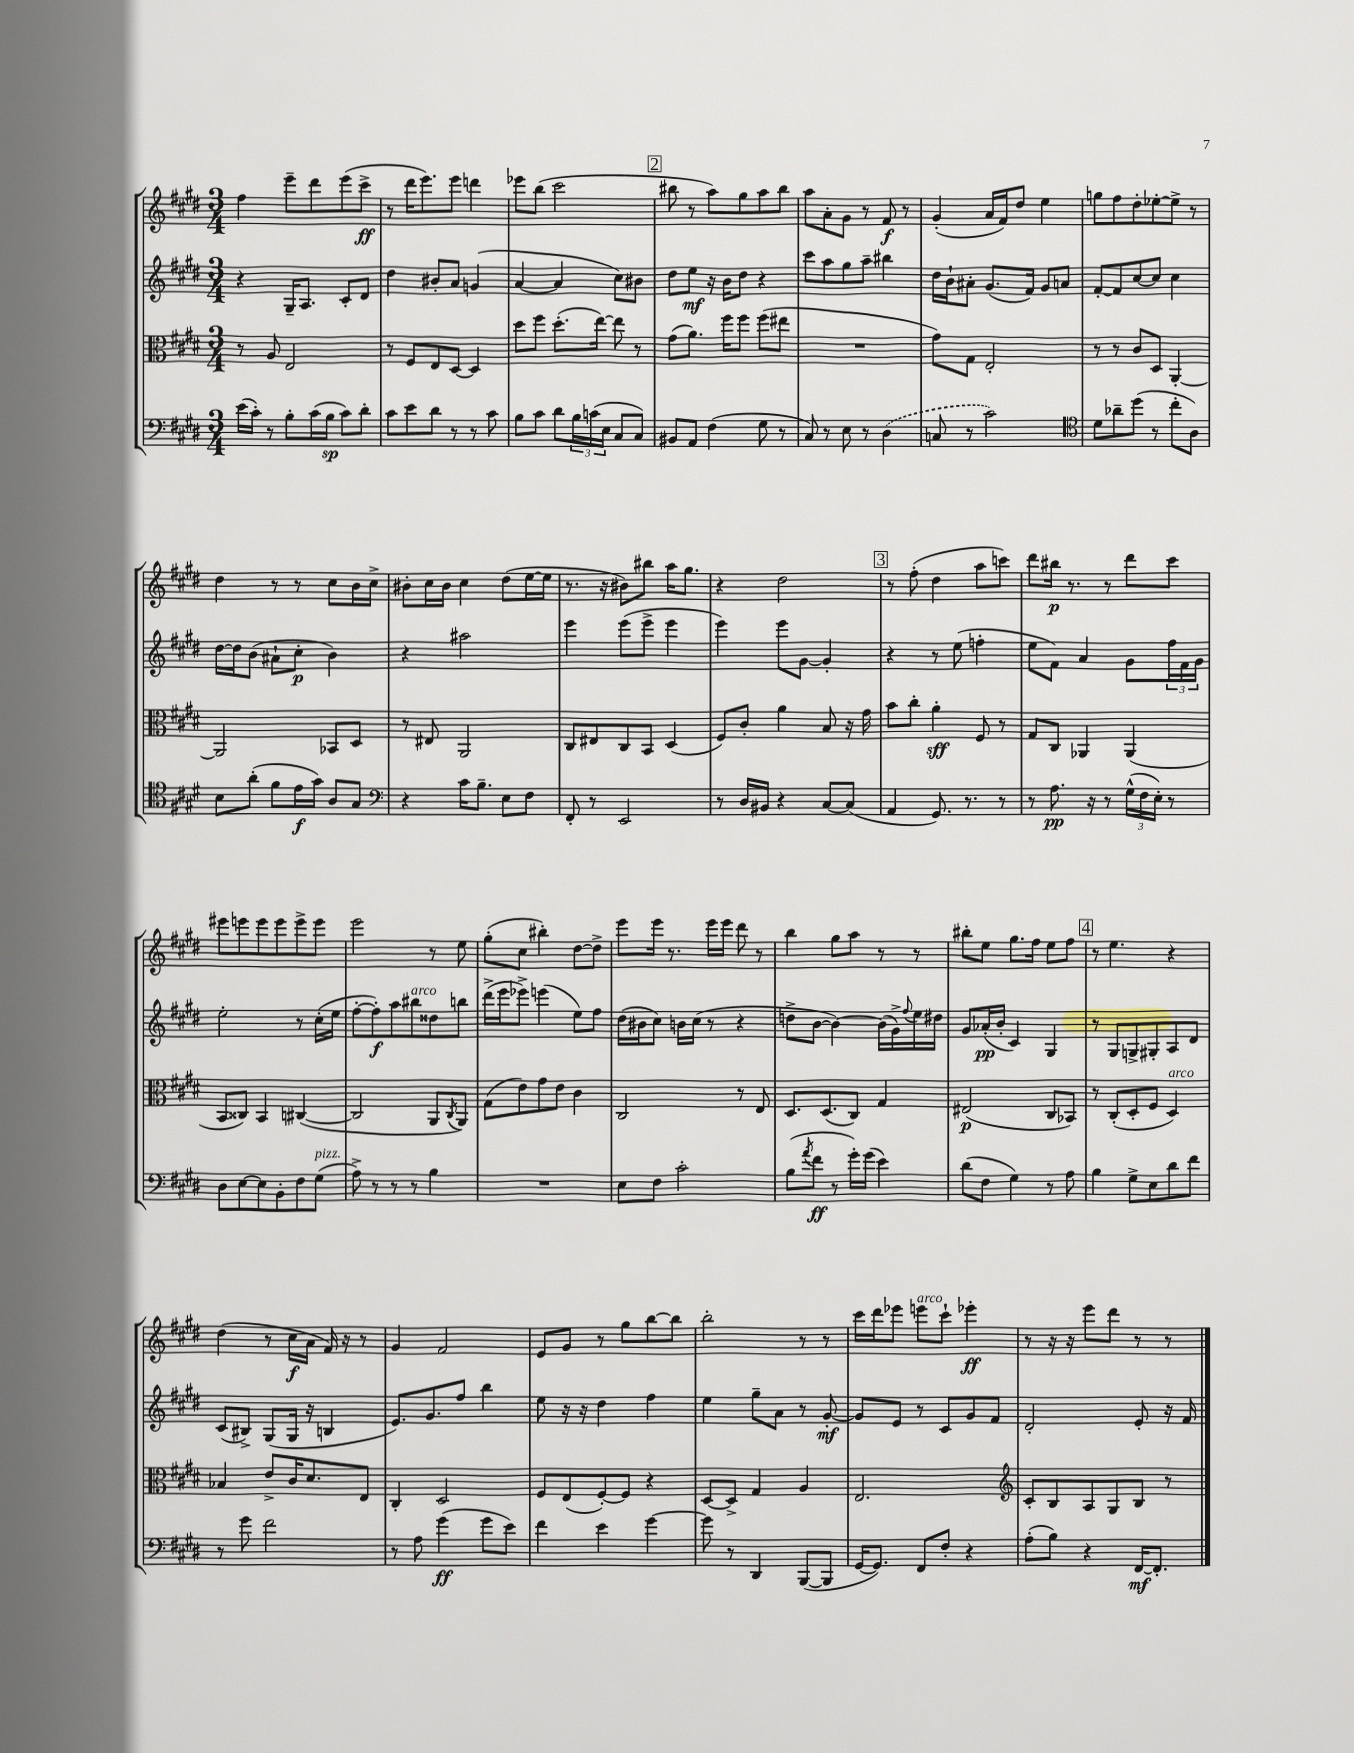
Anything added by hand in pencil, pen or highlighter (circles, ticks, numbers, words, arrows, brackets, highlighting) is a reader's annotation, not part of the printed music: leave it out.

**kern	**kern	**kern	**kern
*staff4	*staff3	*staff2	*staff1
*clefF4	*clefC3	*clefG2	*clefG2
*k[f#c#g#d#]	*k[f#c#g#d#]	*k[f#c#g#d#]	*k[f#c#g#d#]
*M3/4	*M3/4	*M3/4	*M3/4
(16e	8r	4r	4ff#
16c#')	.	.	.
8r	8A	.	.
8B'	2E	16G#~	8eee~
.	.	8.A	.
(16c#	.	.	8ddd#
16B	.	.	.
8c#)	.	8c#'	(8eee
8d#'	.	8d#	8ccc#^
=	=	=	=
8c#	8r	4dd#	8r
8e	8F#	.	16ddd#
.	.	.	8.eee)
8d#	8E	8b#'	.
8r	[8D#	8a	8eee
8r	4D#]	(4g	4ddd
8c#	.	.	.
=	=	=	=
8B	8dd#	[4a	8eee-
8c#	8ff#	.	(8bb
8d#	(8.dd#'	4a]	2ccc#
24B	.	.	.
(24c	.	.	.
.	[16ee)	.	.
24E	.	.	.
8C#	8ee]	8cc#)	.
8C#)	8r	8b#	.
=	=	=	=
8BB#	(8g#	8dd#	8bb#
8AA	8.a)	8ee	8r
(4F#	.	16r	8aa)
.	16ff#	16b	.
.	8ff#	8dd#	8gg#
8G#	(8ff#	4r	8aa
8r	8ee#	.	8bb#
=	=	=	=
8C#)	2.r	8ccc#	8aa
8r	.	8aa	8a'
8E	.	8gg#	8g#
8r	.	8aa~	8r
(4D#	.	4bb#	8f#
.	.	.	8r
=	=	=	=
8C	8g#)	16dd#	(4g#'
.	.	16b`	.
8r	8G#	8a#'	.
2c#)	2E'	(8.g#	16a
.	.	.	16f#)
.	.	.	8dd#
.	.	16f#)	.
.	.	8g#	4ee
.	.	8a	.
=	=	=	=
*clefC4	*	*	*
8d#	8r	[8f#'	8gg
8a-~	8r	8f#]	8ff#
(8dd#	8c#	[8cc#	8dd#'
8r	8D#	8cc#]	[8ee-'
8cc#'	[4AA'	4cc#	8ee-^]
8A)	.	.	8r
=	=	=	=
8B	2AA]	[16dd#	4dd#
.	.	16dd#]	.
(8a'	.	(8b	.
8f#	.	8a#`	8r
16e	.	8cc#'	8r
16g#)	.	.	.
8A	8BB-	4b)	8cc#
8G#	8D#	.	16b
.	.	.	16cc#^
=	=	=	=
*clefF4	*	*	*
4r	8r	4r	8b#'
.	8E#	.	16cc#
.	.	.	16b#
16c#	2AA	2aa#	4cc#
8.B~	.	.	.
8E	.	.	(8dd#
8F#	.	.	[16ee
.	.	.	16ee]
=	=	=	=
8FF#'	8C#	4eee	8.r
8r	8E#	.	.
.	.	.	16r
2EE	8C#	(8eee	8b#)
.	8BB	8eee^	8bb#
.	(4D#	4eee	16aa
.	.	.	8.gg#
=	=	=	=
8r	8F#)	4eee)	4r
16D#	8c#'	.	.
16BB#	.	.	.
4r	4a	8eee	2dd#
.	.	[8g#	.
[8C#	8B	4g#']	.
(8C#]	16r	.	.
.	16g#	.	.
=	=	=	=
4AA	8b	4r	8r
.	8cc#'	.	(8ff#'
8.GG#)	4a'	8r	4dd#
.	.	(8ee	.
8.r	.	.	.
.	8F#	4ff'	8aa
8r	8r	.	8ccc)
=	=	=	=
8r	8G#	8ee	8ddd#
8.A	8C#	8f#)	16bb#
.	.	.	8.r
.	4AA-	4a	.
16r	.	.	.
8r	.	.	8r
(24G#^^	(4AA-	8g#	8ddd#
24F#	.	.	.
24E')	.	.	.
8r	.	24ff#	8ccc#
.	.	24f#	.
.	.	24g#	.
=	=	=	=
8D#	8BB	2ee'	8eee#
[8E	8C##)	.	8eee
8E]	4BB	.	8eee
8BB'	.	.	8eee
8F#	([4C#	8r	8eee^
(8G#	.	(16cc#'	8eee
.	.	16ee	.
=	=	=	=
8A^)	2C#]	[8ff#'	2eee
8r	.	8ff#'])	.
8r	.	8aa	.
8r	.	8bb#	.
4B	8AA	8dd##	8r
.	8qC#	.	.
.	8AA)	8bb	8ee
=	=	=	=
2.r	(8G#	(16ddd#^	(8gg#'
.	.	16eee	.
.	8e)	8eee-^)	8cc#
.	8g#	(4eee	4bb#')
.	8e	.	.
.	4c#	8ee)	[8dd#
.	.	8ff#	8dd#^]
=	=	=	=
8E	2C#	(16dd#	8eee
.	.	16b#	.
8F#	.	8cc#)	16eee
.	.	.	8.r
2c#'	.	16b	.
.	.	(16cc#	.
.	.	8r	16eee
.	.	.	16eee
.	8r	4r	8ddd#
.	8E	.	8r
=	=	=	=
(8B	8.D#	8dd^	4bb
8qa	.	.	.
8f#	.	[8b	.
.	(8.D#	.	.
8r	.	4b_)	8gg#
16g#')	8C#)	.	8aa
(16g#	.	.	.
4e)	4G#	(16b]	8r
.	.	16g#^)	.
.	.	8qqff#	.
.	.	16ee	8r
.	.	16dd#	.
=	=	=	=
(8d#	(2E#	8g#	8bb#'
8F#	.	(16a-'	8ee
.	.	16b'	.
4G#)	.	4c#)	8.gg#
.	.	.	16ff#
8r	8C#	4G#	8ee
8A	8BB-)	.	8ff#
=	=	=	=
4B	8r	8r	8r
.	(8C#'	8G#	4.ee
8G#^	8D#'	8G^	.
8E	8F#	8G#'	.
8d#	4D#)	8A	4r
8f#	.	8d#	.
=	=	=	=
8r	4B-	(8c#	(4dd#
8g#	.	8B#^)	.
2f#	8e^	(8G#	8r
.	16c#	16G#	16cc#
.	8.d#	16r	16a
.	.	4B	16f#)
.	.	.	16r
.	8E	.	8r
=	=	=	=
8r	4C#'	8.e)	4g#
8A	.	.	.
.	.	8.g#	.
(4g#	2D#	.	2f#
.	.	8ff#	.
8g#	.	4bb	.
8e)	.	.	.
=	=	=	=
4f#	8F#	8ee	8e
.	(8E	16r	8g#
.	.	16r	.
4e	[8F#')	4dd#	8r
.	8F#]	.	8gg#
[4g#	4r	4ff#	[8bb
.	.	.	8bb]
=	=	=	=
8g#]	[8D#	4ee	2bb'
8r	8D#^]	.	.
4DD#	4G#	8gg#~	.
.	.	8a	.
([8BBB	4A	8r	8r
8BBB]	.	[8g#'	8r
=	=	=	=
[16GG#	2.E	8g#]	16ccc#
8.GG#])	.	.	16ddd#
.	.	8e	8eee-
8FF#	.	8r	8eee
8F#'	.	8c#	8ccc#`
4r	.	8g#	4eee-'
.	.	8f#	.
=	=	=	=
*	*clefG2	*	*
(8A'	8c#'	2d#'	8r
8B)	8B	.	16r
.	.	.	16r
4r	8A	.	8eee
.	8G#	.	8ddd#
[16FF#	8B	8e'	8r
8.FF#']	.	.	.
.	8r	16r	8r
.	.	16f#	.
==	==	==	==
*-	*-	*-	*-
